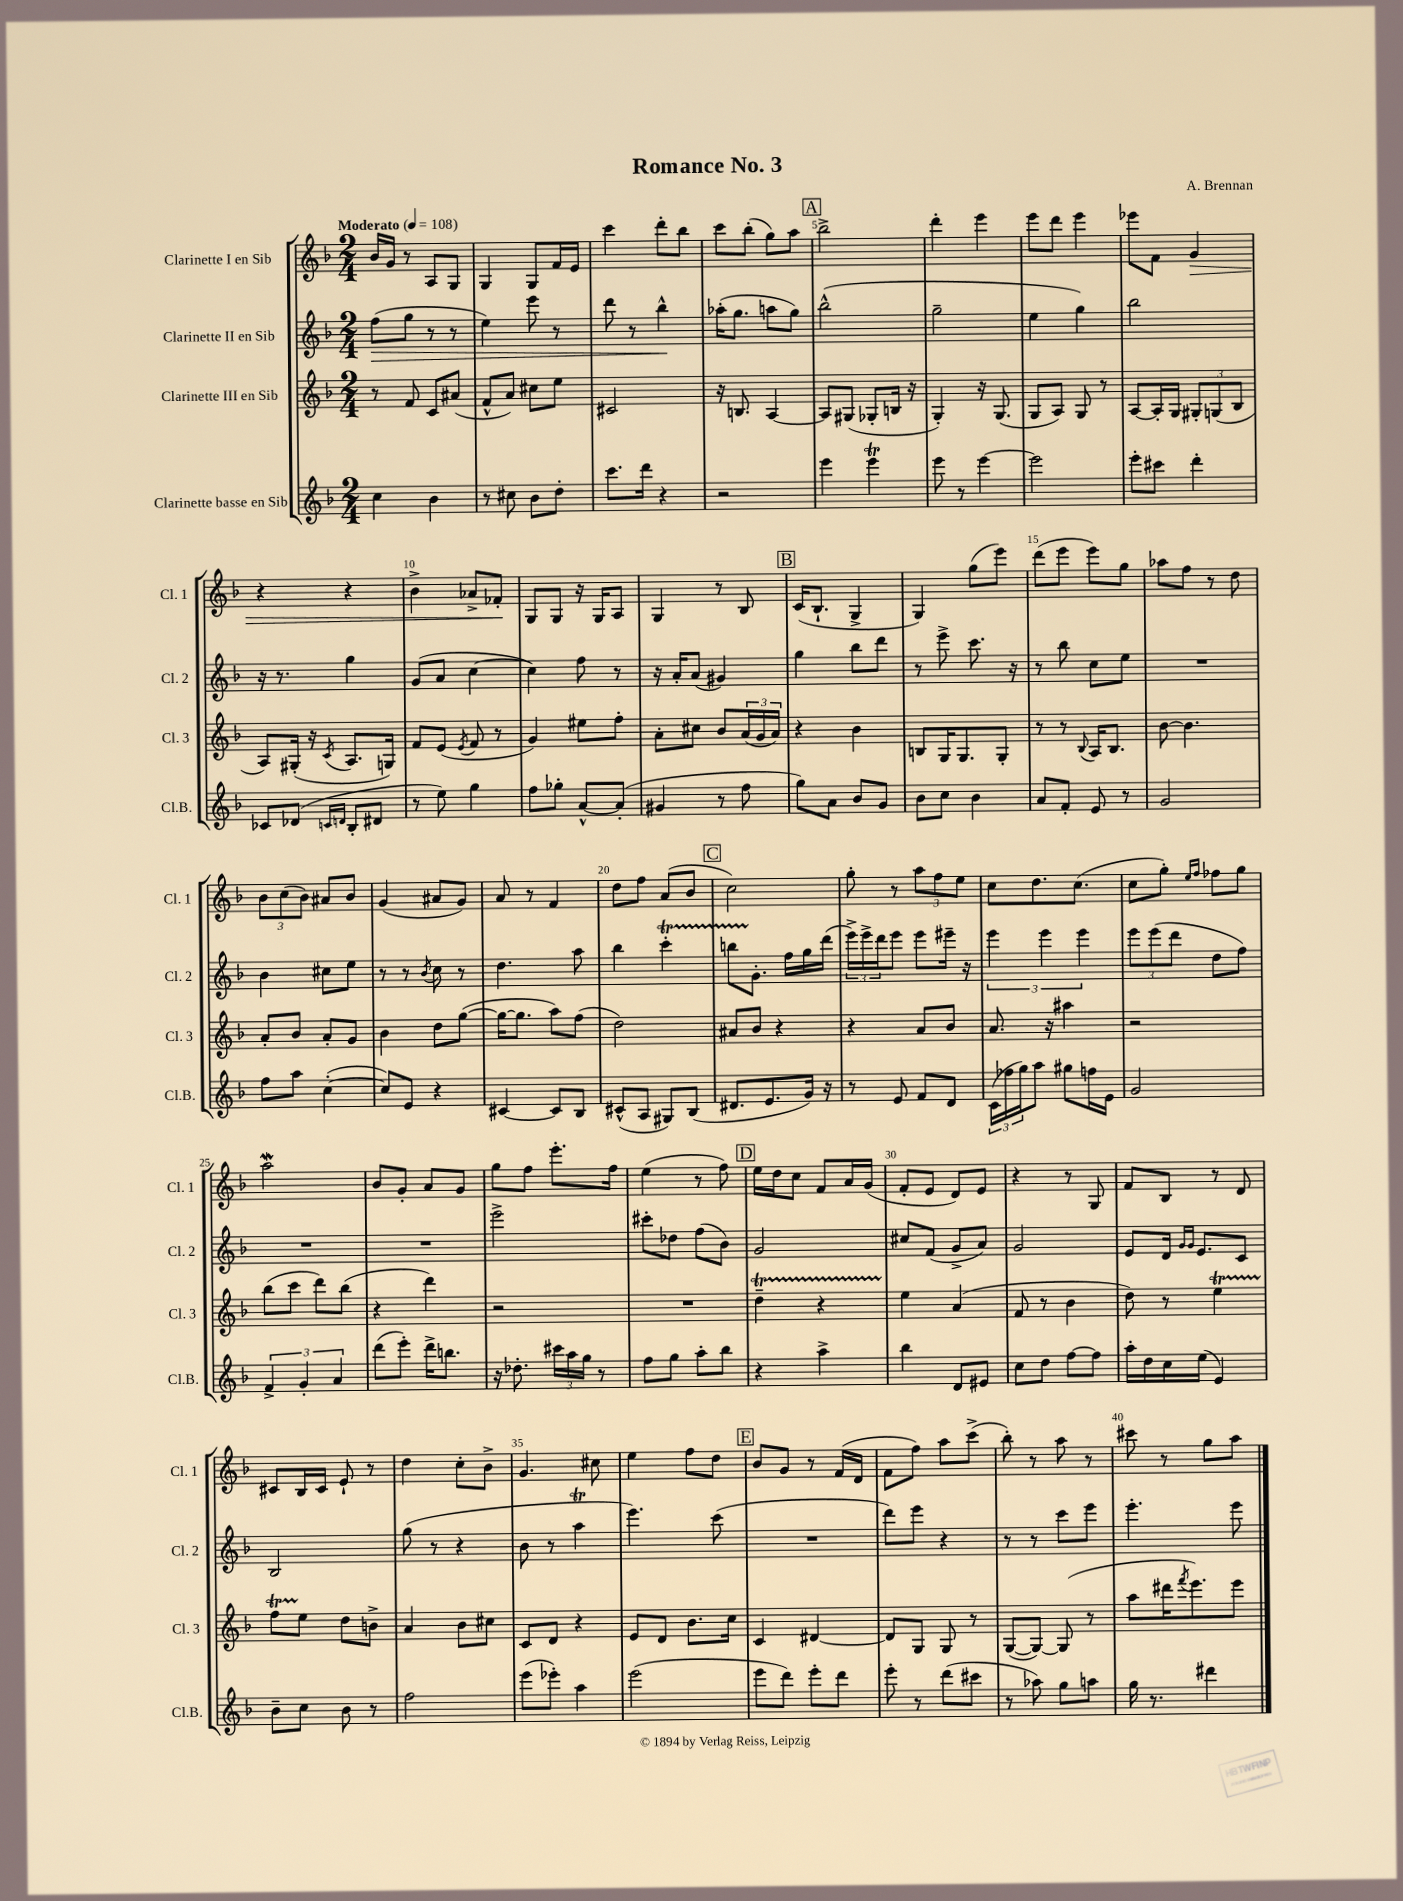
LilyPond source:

\header { title = "Romance No. 3" composer = "A. Brennan" }
<<
\new StaffGroup <<
\new Staff = "s0" \with { instrumentName = "Clarinette I en Sib" shortInstrumentName = "Cl. 1" } {
    \clef treble \key f \major \numericTimeSignature \time 2/4 \tempo "Moderato" 4 = 108
    bes'16 g'16 r8 a8 g8 |
    g4 g8 f'16 e'16 |
    c'''4 d'''8-. bes''8 |
    c'''8 bes''8-.( g''8) a''8 |
    \mark \markup { \box "A" } bes''2-> |
    d'''4-. e'''4 |
    e'''8 d'''8 e'''4 |
    ees'''8 f'8 g'4\> |
    r4 r4 |
    bes'4-> aes'8-> fes'8-.\! |
    g8 g8 r16 g16 a8 |
    g4 r8 bes8 |
    \mark \markup { \box "B" } c'16( bes8.-! g4-> |
    g4) g''8( e'''8) |
    d'''8( e'''8 e'''8) g''8 |
    aes''8 f''8 r8 d''8 |
    \tuplet 3/2 { bes'8 c''8( bes'8) } ais'8 bes'8 |
    g'4( ais'8 g'8) |
    a'8 r8 f'4 |
    d''8 f''8 a'8( bes'8 |
    \mark \markup { \box "C" } c''2) |
    g''8-. r8 \tuplet 3/2 { a''8 f''8 e''8 } |
    c''8 d''8. c''8.( |
    c''8 g''8-.) \grace { e''16 f''16 } fes''8 g''8 |
    a''2\mordent |
    bes'8 g'8-. a'8 g'8 |
    g''8 f''8 e'''8.-. f''16 |
    e''4( r8 f''8) |
    \mark \markup { \box "D" } e''16 d''16 c''8 f'8 a'16 g'16( |
    f'8-. e'8 d'8) e'8 |
    r4 r8 g8 |
    f'8 bes8 r8 d'8 |
    cis'8 bes16 cis'16 e'8-! r8 |
    d''4 c''8-. bes'8-> |
    g'4. cis''8 |
    e''4 f''8 d''8 |
    \mark \markup { \box "E" } bes'8 g'8 r8 f'16( d'16 |
    f'8 f''8) a''8 c'''8->( |
    bes''8-.) r8 a''8 r8 |
    cis'''8 r8 g''8 a''8 \bar "|." |
}
\new Staff = "s1" \with { instrumentName = "Clarinette II en Sib" shortInstrumentName = "Cl. 2" } {
    \clef treble \key f \major \numericTimeSignature \time 2/4
    f''8\>( g''8 r8 r8 |
    e''4) e'''8 r8 |
    d'''8 r8 bes''4-^\! |
    aes''16-.( g''8. a''8 g''8) |
    \mark \markup { \box "A" } bes''2-^( |
    g''2-- |
    e''4 g''4) |
    bes''2 |
    r16 r8. g''4 |
    g'8( a'8 c''4~ |
    c''4) f''8 r8 |
    r16 a'16-. a'8( gis'4) |
    \mark \markup { \box "B" } g''4 bes''8 d'''8 |
    r8 e'''8-> c'''8. r16 |
    r8 bes''8 c''8 e''8 |
    R2 |
    bes'4 cis''8 e''8 |
    r8 r8 \acciaccatura { bes'8 } c''8 r8 |
    d''4. a''8 |
    bes''4 c'''4-.\startTrillSpan |
    \mark \markup { \box "C" } b''8 g'8.-.\stopTrillSpan f''16 g''16 d'''16( |
    \tuplet 3/2 { e'''16->) e'''16-> d'''16 } e'''8 e'''8 eis'''16-- r16 |
    \tuplet 3/2 { e'''4 e'''4 e'''4 } |
    \tuplet 3/2 { e'''8 e'''8( d'''8 } d''8 f''8) |
    R2 |
    R2 |
    e'''2-> |
    cis'''8-. des''8 f''8( bes'8) |
    \mark \markup { \box "D" } g'2 |
    cis''8 f'8( g'8-> a'8) |
    g'2 |
    e'8 d'16 \grace { g'16 g'16 } e'8. c'8 |
    bes2 |
    g''8( r8 r4 |
    bes'8 r8 a''4\trill |
    e'''4.) c'''8( |
    \mark \markup { \box "E" } R2 |
    d'''8) e'''8 r4 |
    r8 r8 c'''8 e'''8 |
    e'''4.-. e'''8 \bar "|." |
}
\new Staff = "s2" \with { instrumentName = "Clarinette III en Sib" shortInstrumentName = "Cl. 3" } {
    \clef treble \key f \major \numericTimeSignature \time 2/4
    r8 f'8 c'8 ais'8( |
    f'8-^ a'8) cis''8 e''8 |
    cis'2 |
    r16 b8. a4~ |
    \mark \markup { \box "A" } a8 gis8( ges8-. b16 r16 |
    g4-.) r16 g8.( |
    g8 a8) g8 r8 |
    a8~ a16-. g16 \tuplet 3/2 { gis8-. g8( bes8 } |
    a8) gis16-.( r16 \acciaccatura { c'8 } a8. g16) |
    f'8 e'8( \acciaccatura { e'8 } f'8 r8 |
    g'4) eis''8 f''8-. |
    a'8-. cis''8 bes'8 \tuplet 3/2 { a'16( g'16 a'16) } |
    \mark \markup { \box "B" } r4 bes'4 |
    b8 g16 g8. g8-. |
    r8 r8 \appoggiatura { bes8 } a16 bes8. |
    bes'8~ bes'4. |
    a'8-. bes'8 a'8-. g'8 |
    bes'4 d''8 g''8~( |
    g''16~ g''8. a''8) f''8( |
    d''2) |
    \mark \markup { \box "C" } ais'8 bes'8 r4 |
    r4 a'8 bes'8 |
    a'8. r16 ais''4 |
    r2 |
    bes''8( c'''8 d'''8) bes''8( |
    r4 d'''4) |
    r2 |
    R2 |
    \mark \markup { \box "D" } d''4--\startTrillSpan r4 |
    e''4\stopTrillSpan a'4( |
    f'8 r8 bes'4 |
    d''8) r8 e''4\startTrillSpan |
    f''8 e''8\stopTrillSpan d''8 b'8-> |
    a'4 bes'8 cis''8 |
    c'8 d'8 r4 |
    e'8 d'8 bes'8. c''16 |
    \mark \markup { \box "E" } c'4 dis'4~ |
    dis'8 g8 g8 r8 |
    g8~( g8~) g8( r8 |
    a''8 dis'''16 \acciaccatura { f'''8 } e'''8.) e'''8 \bar "|." |
}
\new Staff = "s3" \with { instrumentName = "Clarinette basse en Sib" shortInstrumentName = "Cl.B." } {
    \clef treble \key f \major \numericTimeSignature \time 2/4
    c''4 bes'4 |
    r8 cis''8 bes'8 d''8-. |
    c'''8. d'''16 r4 |
    r2 |
    \mark \markup { \box "A" } e'''4 e'''4\trill |
    e'''8 r8 e'''4~ |
    e'''2 |
    e'''8-. cis'''8 d'''4-. |
    ces'8 des'8( \grace { c'16 d'16 } bes8-. dis'8 |
    r8 e''8) g''4 |
    f''8 ges''8-. a'8~-^ a'8-.( |
    gis'4 r8 f''8 |
    \mark \markup { \box "B" } g''8) a'8 bes'8 g'8 |
    bes'8 c''8 bes'4 |
    a'8 f'8-. e'8 r8 |
    g'2 |
    f''8 a''8 c''4~-.( |
    c''8) e'8 r4 |
    cis'4~ cis'8 bes8 |
    cis'8-^( a8 gis8) bes8( |
    \mark \markup { \box "C" } dis'8. e'8. g'16) r16 |
    r8 e'8 f'8 d'8 |
    \tuplet 3/2 { c'16( fes''16 g''16) } a''8 gis''8 f''16 e'16 |
    g'2 |
    \tuplet 3/2 { f'4-> g'4-. a'4 } |
    d'''8( e'''8-.) d'''16-> b''8. |
    r16 des''8.-. \tuplet 3/2 { cis'''16 a''16 g''16 } r8 |
    f''8 g''8 a''8-. bes''8 |
    \mark \markup { \box "D" } r4 a''4-> |
    bes''4 d'8 eis'8 |
    c''8 d''8 f''8~ f''8 |
    a''16-. d''16 c''16 e''16( e'4) |
    bes'8-- c''8 bes'8 r8 |
    f''2 |
    e'''8( ees'''8-.) a''4 |
    e'''2( |
    \mark \markup { \box "E" } e'''8 d'''8) e'''8-. d'''8 |
    e'''8-. r8 d'''8( cis'''8 |
    r8 aes''8) g''8 a''8 |
    g''16 r8. dis'''4 \bar "|." |
}
>>
>>
\layout { \context { \Score \override BarNumber.break-visibility = ##(#f #t #t) barNumberVisibility = #(every-nth-bar-number-visible 5) } }
